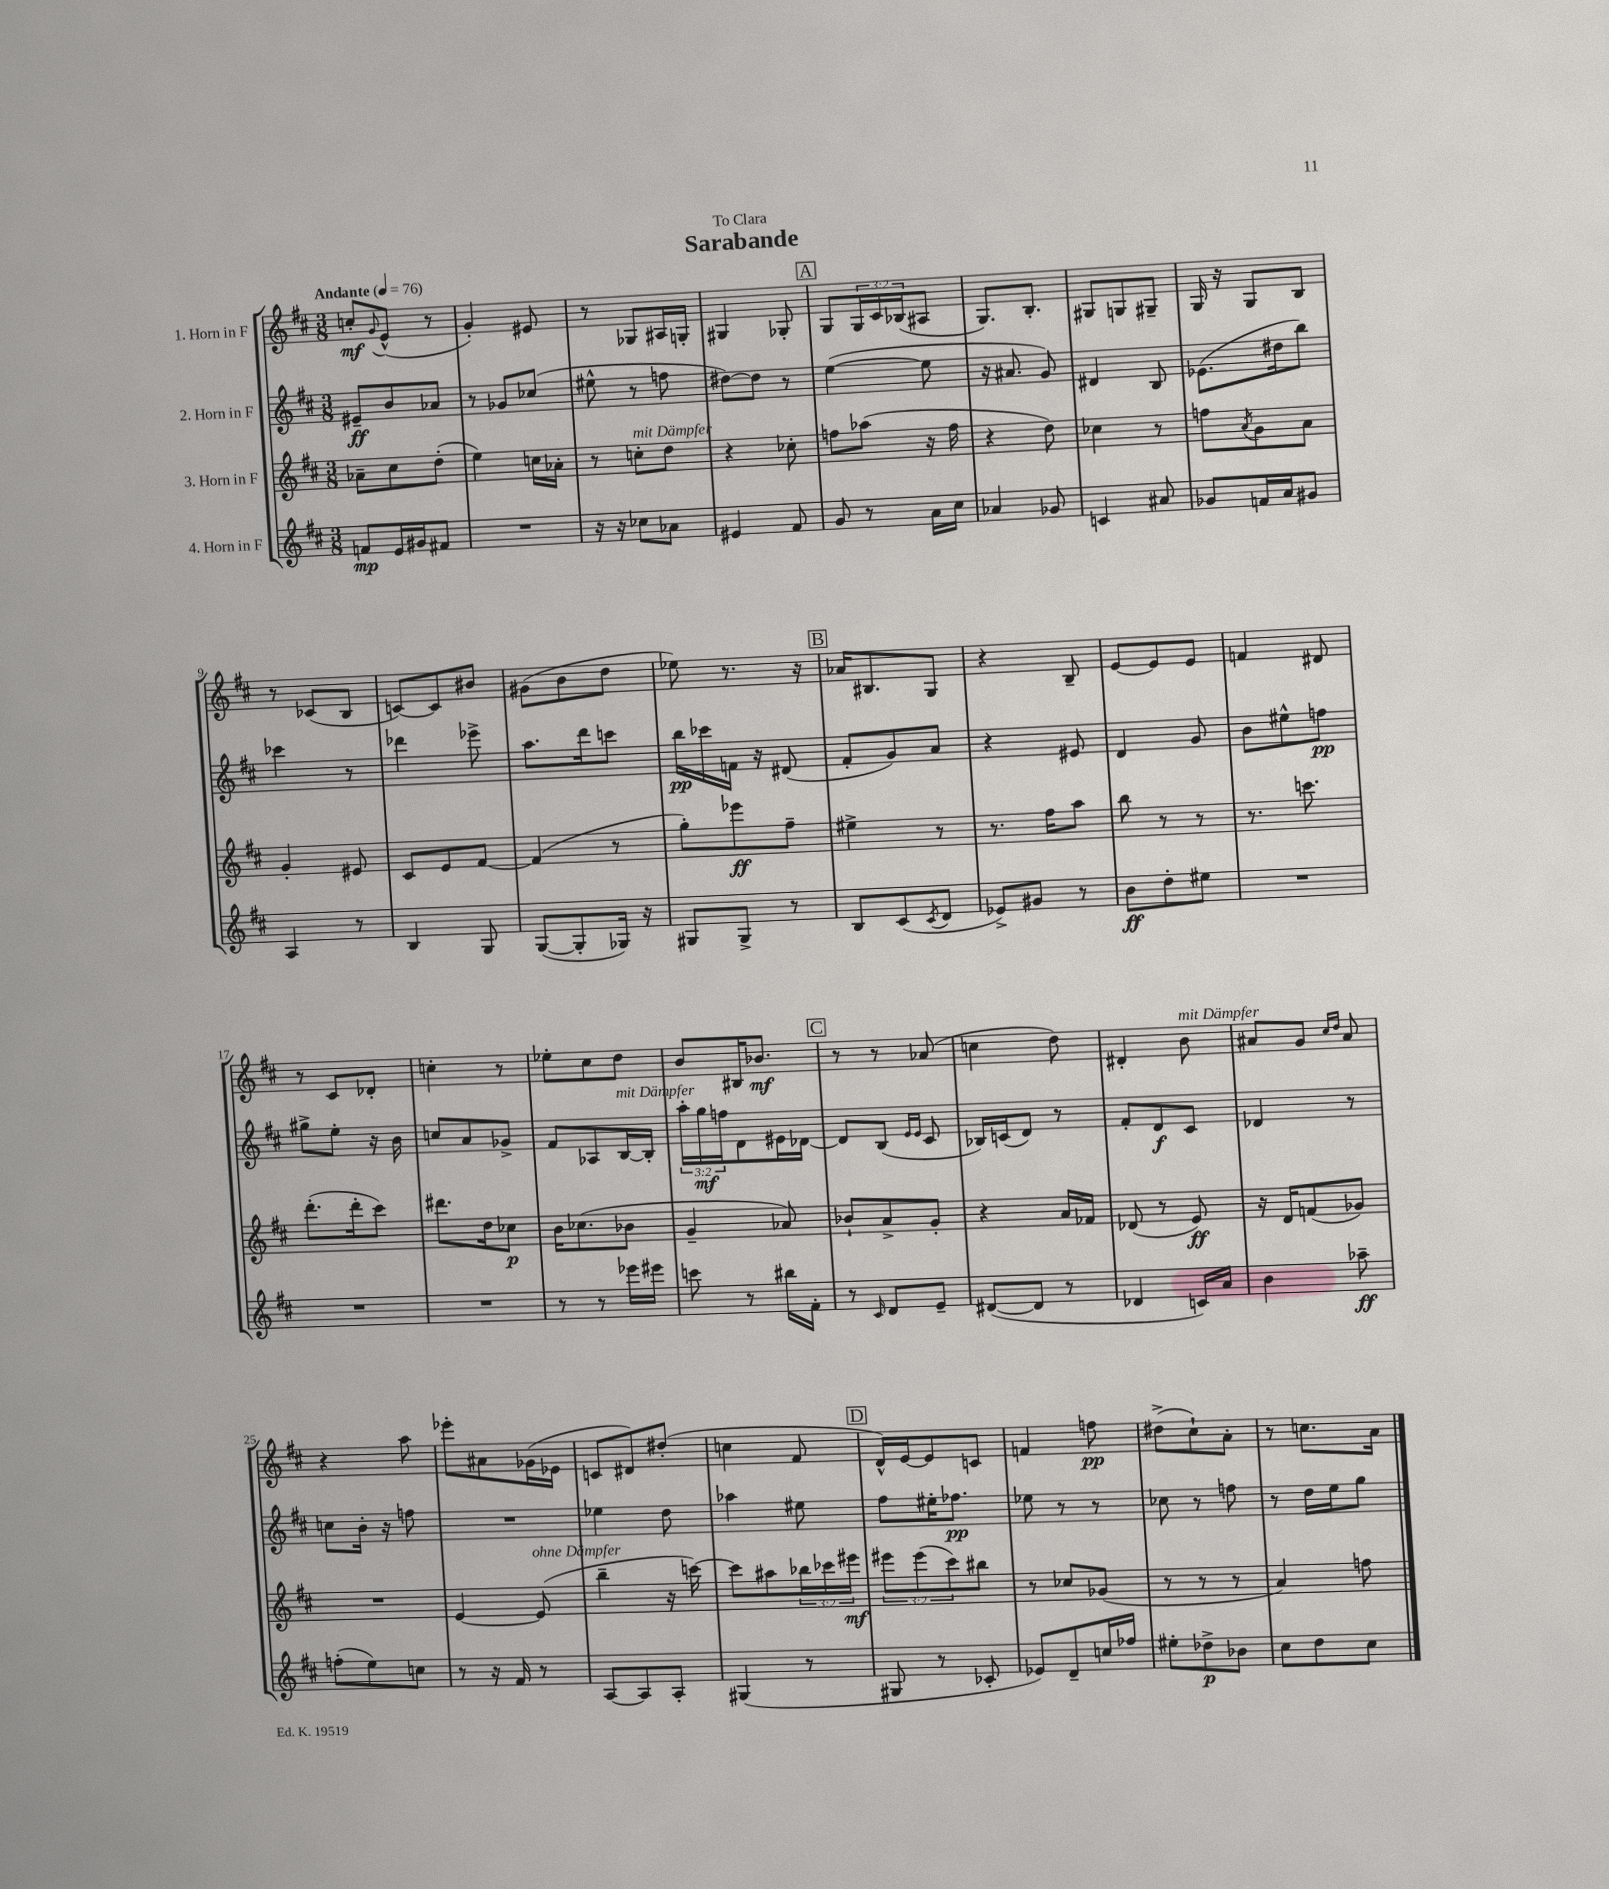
\header { title = "Sarabande" dedication = "To Clara" }
<<
\new StaffGroup <<
\new Staff = "s0" \with { instrumentName = "1. Horn in F" } {
    \clef treble \key d \major \numericTimeSignature \time 3/8 \override Staff.TupletNumber.text = #tuplet-number::calc-fraction-text \tempo "Andante" 4 = 76
    c''8-.\mf \appoggiatura { g'8 } e'8-^( r8 |
    g'4-.) eis'8 |
    r8 ges8 ais16 g16-. |
    gis4 ges8-. |
    \mark \markup { \box "A" } g8 \tuplet 3/2 { g16 cis'16 bes16( } ais8 |
    g8.) b8.-. |
    gis8 g8 gis8-- |
    g16 r16 g8 b8 |
    r8 ces'8( b8 |
    c'8~) c'8 bis'8 |
    gis'8( b'8 d''8 |
    ees''8) r8. r16 |
    \mark \markup { \box "B" } aes'16 bis8. g8 |
    r4 b8-- |
    e'8~ e'8 e'8 |
    f'4 dis'8 |
    r8 cis'8 des'8-. |
    c''4-. r8 |
    ees''8-. cis''8 d''8 |
    b'8 bis16 bes'8.\mf |
    \mark \markup { \box "C" } r8 r8 aes'8( |
    c''4 d''8) |
    dis'4-. b'8^\markup { \italic "mit Dämpfer" } |
    ais'8 g'8 \grace { cis''16 d''16 } ais'8 |
    r4 a''8 |
    ees'''8-. ais'8 ges'16( ees'16 |
    c'8 dis'8) dis''8-.( |
    c''4 fis'8 |
    \mark \markup { \box "D" } d'16-^) e'16~ e'8 c'8 |
    f'4 f''8\pp |
    dis''8->( cis''8-!) a'8-. |
    r8 c''8. a'16 \bar "|." |
}
\new Staff = "s1" \with { instrumentName = "2. Horn in F" } {
    \clef treble \key d \major \numericTimeSignature \time 3/8 \override Staff.TupletNumber.text = #tuplet-number::calc-fraction-text
    eis'8--\ff b'8 aes'8 |
    r8 ges'8 ces''8( |
    eis''8-^ r8 f''8 |
    dis''8~) dis''8 r8 |
    \mark \markup { \box "A" } e''4~( e''8 |
    r16 ais'8. g'8) |
    dis'4 b8 |
    ees'8.( dis''16 b''8) |
    ces'''4 r8 |
    des'''4 ees'''8-> |
    a''8. d'''16 c'''8 |
    b''16\pp ces'''16 f'16 r16 dis'8( |
    \mark \markup { \box "B" } fis'8-. g'8) a'8 |
    r4 eis'8 |
    d'4 g'8 |
    b'8 eis''8-^ f''8\pp |
    gis''8-> e''8-. r16 b'16 |
    c''8 a'8 ges'8-> |
    fis'8 aes8 b16~^\markup { \italic "mit Dämpfer" } b16-. |
    \tuplet 3/2 { a''16-. g''16\mf f''16 } d'8 eis'16 des'16~ |
    \mark \markup { \box "C" } des'8 b8( \grace { e'16 e'16 } cis'8 |
    bes16) c'16( d'8) r8 |
    fis'8-. d'8\f cis'8 |
    des'4 r8 |
    c''8 b'16-. r16 f''8 |
    R4. |
    ees''4 d''8 |
    aes''4 eis''8 |
    \mark \markup { \box "D" } fis''8 eis''16-. fes''8.\pp |
    ees''8 r8 r8 |
    ces''8 r8 f''8 |
    r8 d''16 e''16 g''8 \bar "|." |
}
\new Staff = "s2" \with { instrumentName = "3. Horn in F" } {
    \clef treble \key d \major \numericTimeSignature \time 3/8 \override Staff.TupletNumber.text = #tuplet-number::calc-fraction-text
    aes'8-- cis''8 d''8-.( |
    e''4) c''16 aes'16-. |
    r8 c''8-.^\markup { \italic "mit Dämpfer" } d''8 |
    r4 ces''8-. |
    \mark \markup { \box "A" } f''8 aes''8( r16 f''16 |
    r4 d''8) |
    ces''4 r8 |
    f''8 \acciaccatura { a'8 } g'8 a'8 |
    g'4-. eis'8 |
    cis'8 e'8 fis'8~ |
    fis'4( r8 |
    g''8-.) ees'''8\ff fis''8-- |
    \mark \markup { \box "B" } eis''4-> r8 |
    r8. fis''16 a''8 |
    b''8 r8 r8 |
    r8. c'''8. |
    d'''8.-.( d'''16-. cis'''8) |
    dis'''8. d''16 ces''8\p |
    b'16 ces''8.( bes'8 |
    g'4-- aes'8) |
    \mark \markup { \box "C" } bes'8-! a'8-> g'8-. |
    r4 a'16 fes'16 |
    des'8( r8 e'8\ff) |
    r16 d'16 f'8( ges'8) |
    R4. |
    e'4~ e'8^\markup { \italic "ohne Dämpfer" }( |
    b''4-- r16 c'''16~) |
    c'''8 ais''8 \tuplet 3/2 { bes''16 ces'''16 eis'''16\mf } |
    \mark \markup { \box "D" } \tuplet 3/2 { eis'''8 eis'''8( cis'''8) } bis''8 |
    r8 ces''8 ges'8( |
    r8 r8 r8 |
    a'4) f''8 \bar "|." |
}
\new Staff = "s3" \with { instrumentName = "4. Horn in F" } {
    \clef treble \key d \major \numericTimeSignature \time 3/8
    f'8\mp e'16 gis'16 fis'8 |
    R4. |
    r16 r16 ces''8 aes'8 |
    eis'4 fis'8 |
    \mark \markup { \box "A" } g'8 r8 a'16 cis''16 |
    aes'4 ges'8 |
    c'4 ais'8 |
    ges'8 f'16 a'16 gis'8 |
    a4 r8 |
    b4 g8 |
    g8~( g8-. ges16) r16 |
    gis8 gis8-> r8 |
    \mark \markup { \box "B" } b8 cis'8( \acciaccatura { cis'8 } d'8 |
    ees'8->) gis'8 r8 |
    b'8\ff d''8-. eis''8 |
    R4. |
    R4. |
    R4. |
    r8 r8 ees'''16 eis'''16 |
    c'''8 r8 bis''16 fis'16-. |
    \mark \markup { \box "C" } r8 \grace { cis'16 } d'8 e'8-- |
    dis'8~( dis'8 r8 |
    des'4 c'16) a'16 |
    b'4 aes''8--\ff |
    f''8-.( e''8) c''8 |
    r8 r16 fis'16 r8 |
    a8~ a8 a8-. |
    gis4( r8 |
    \mark \markup { \box "D" } gis8 r8 ces'8-. |
    ees'8) d'8-- c''16 fes''16 |
    eis''8-. des''8->\p bes'8 |
    cis''8 d''8 cis''8 \bar "|." |
}
>>
>>
